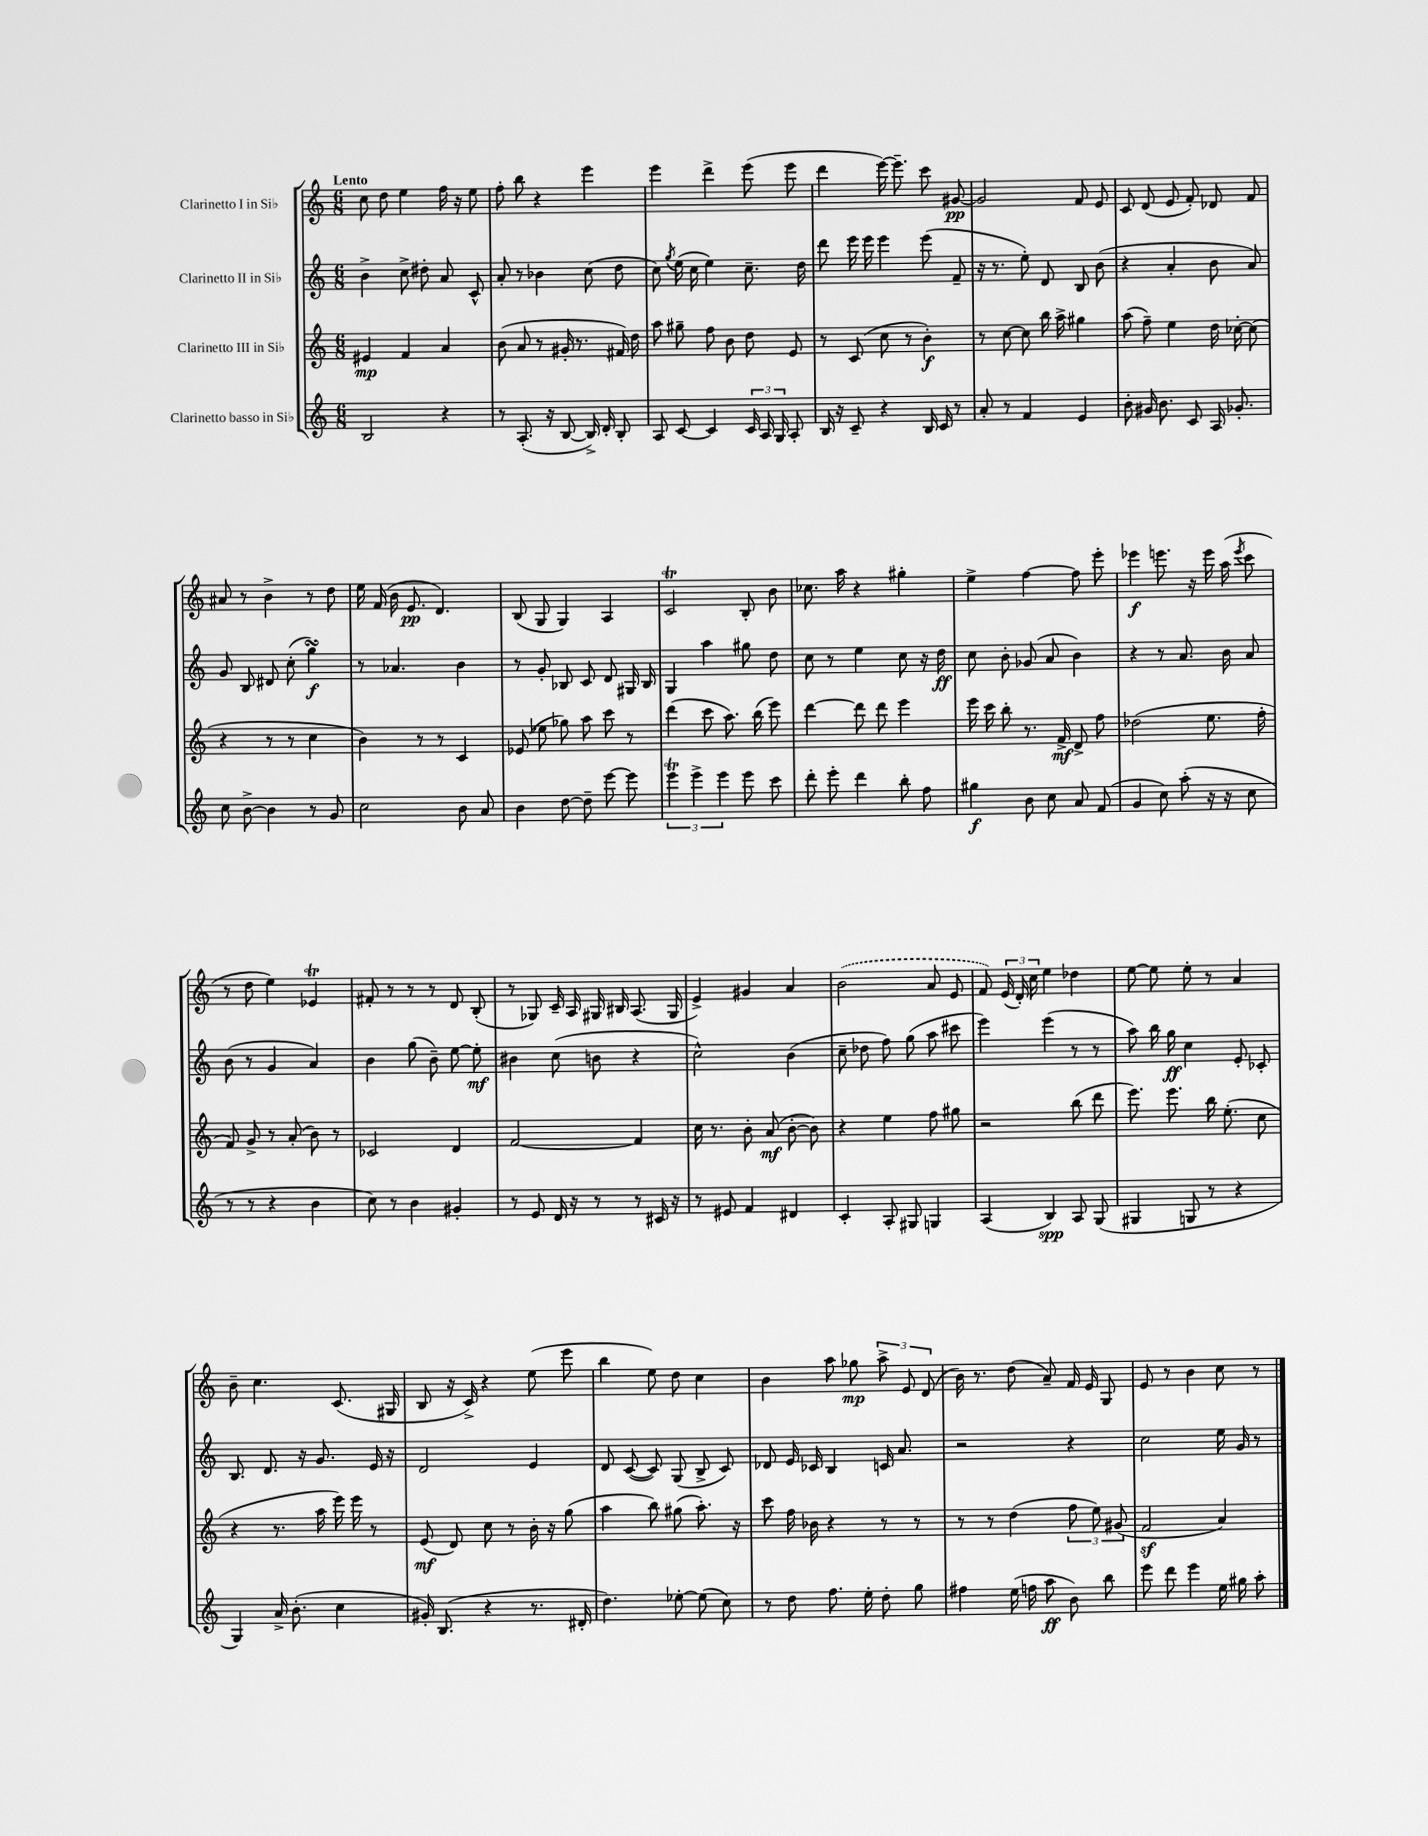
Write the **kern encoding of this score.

**kern	**dynam	**kern	**dynam	**kern	**dynam	**kern	**dynam
*part4	*part4	*part3	*part3	*part2	*part2	*part1	*part1
*staff4	*staff4	*staff3	*staff3	*staff2	*staff2	*staff1	*staff1
*I"Clarinetto basso in Si♭	*	*I"Clarinetto III in Si♭	*	*I"Clarinetto II in Si♭	*	*I"Clarinetto I in Si♭	*
*clefG2	*	*clefG2	*	*clefG2	*	*clefG2	*
*k[]	*	*k[]	*	*k[]	*	*k[]	*
*M6/8	*	*M6/8	*	*M6/8	*	*M6/8	*
=1	=1	=1	=1	=1	=1	=1	=1
!	!	!	!	!	!	!LO:TX:a:B:t=Lento	!
2B/	.	4e#X/	mp	4b^\	.	8cc\	.
.	.	.	.	.	.	8dd\	.
.	.	4f/	.	8cc^\	.	4ee\	.
.	.	.	.	8dd#X'\	.	.	.
4r	.	4a/	.	8a/	.	16ff\	.
.	.	.	.	.	.	16r	.
.	.	.	.	8c^^/	.	8ee\	.
=2	=2	=2	=2	=2	=2	=2	=2
8r	.	(8b\	.	8a'/	.	8ff'\	.
(8.A'/	.	8a/	.	8r	.	8bb\	.
.	.	8r	.	4b-X\	.	4r	.
16r	.	.	.	.	.	.	.
[8B/	.	16g#X'/	.	.	.	.	.
.	.	8.r	.	.	.	.	.
16B^/])	.	.	.	(8cc\	.	4eee\	.
16d'/	.	.	.	.	.	.	.
8B'/	.	16f#X/)	.	8dd\	.	.	.
.	.	16dd\	.	.	.	.	.
=3	=3	=3	=3	=3	=3	=3	=3
8A/	.	8aa\	.	8cc\)	.	4eee\	.
.	.	.	.	8qgg/	.	.	.
[8c/	.	8gg#X~\	.	(16ee\	.	.	.
.	.	.	.	16cc\	.	.	.
4c/]	.	8ff\	.	4ee\)	.	4ddd^\	.
.	.	8b\	.	.	.	.	.
24c/	.	8dd\	.	8.cc~\	.	(8eee\	.
24A/	.	.	.	.	.	.	.
24G/	.	.	.	.	.	.	.
8A'/	.	8e/	.	.	.	8eee\	.
.	.	.	.	16dd\	.	.	.
=4	=4	=4	=4	=4	=4	=4	=4
16B/	.	8r	.	8ddd\	.	4ddd\	.
16r	.	.	.	.	.	.	.
8c~/	.	(8c/	.	16eee\	.	.	.
.	.	.	.	16eee\	.	.	.
4r	.	8cc\	.	4eee\	.	[16eee\)	.
.	.	.	.	.	.	8.eee~\]	.
.	.	8r	.	.	.	.	.
16B/	.	4b'\)	f	(8eee\	.	8ccc\	.
16c/	.	.	.	.	.	.	.
8r	.	.	.	8f~/	.	[8g#X/	pp
=5	=5	=5	=5	=5	=5	=5	=5
8a'/	.	8r	.	16r	.	2g#/]	.
.	.	.	.	8.r	.	.	.
8r	.	[8cc\	.	.	.	.	.
4f/	.	8cc\]	.	8ee'\)	.	.	.
.	.	16bb\	.	8d/	.	.	.
.	.	16aa^\	.	.	.	.	.
4e/	.	4gg#X\	.	8B/	.	8f/	.
.	.	.	.	(8b\	.	8e/	.
=6	=6	=6	=6	=6	=6	=6	=6
8b'\	.	(8aa\	.	4r	.	8c/	.
16g#X/	.	8ff~\)	.	.	.	(8d/	.
8.b\	.	.	.	.	.	.	.
.	.	4ee\	.	4a'/	.	8e/	.
8c/	.	.	.	.	.	8f'/)	.
16A/	.	16dd\	.	8b\	.	8d-X/	.
8.g-X'/	.	[16cc-X'\	.	.	.	.	.
.	.	(8cc-\]	.	8a/)	.	8f/	.
!!LO:LB:g=z
=7	=7	=7	=7	=7	=7	=7	=7
8cc\	.	4r	.	8g/	.	8a#X/	.
[8b^\	.	.	.	8B/	.	8r	.
4b\]	.	8r	.	8d#X/	.	4b^\	.
.	.	8r	.	(8cc'\	.	.	.
8r	.	4cc\	.	4ggsSSS\)	f	8r	.
8g/	.	.	.	.	.	8dd\	.
=8	=8	=8	=8	=8	=8	=8	=8
2cc\	.	4b\)	.	8r	.	16ee\	.
.	.	.	.	.	.	(16f/	.
.	.	.	.	4.a-X/	.	16b\	.
.	.	.	.	.	.	8.e/	pp
.	.	8r	.	.	.	.	.
.	.	8r	.	.	.	4.d/)	.
8b\	.	4c/	.	4b\	.	.	.
8a/	.	.	.	.	.	.	.
=9	=9	=9	=9	=9	=9	=9	=9
4b\	.	(8e-X/	.	8r	.	(8B/	.
.	.	8ee-X\	.	8g'/	.	8G/	.
[8dd\	.	8gg-X\)	.	8B-X/	.	4G/)	.
8dd~\]	.	8aa\	.	8c/	.	.	.
[8eee\	.	8ccc\	.	8d/	.	4A/	.
8eee\]	.	8r	.	16G#X/	.	.	.
.	.	.	.	16B-/	.	.	.
=10	=10	=10	=10	=10	=10	=10	=10
6eeet\	.	(4ddd\	.	4G/	.	2cT/	.
6eee^\	.	.	.	.	.	.	.
.	.	8ccc\	.	4aa\	.	.	.
6eee\	.	.	.	.	.	.	.
.	.	8.aa\)	.	.	.	.	.
8eee\	.	.	.	8gg#X\	.	8B'/	.
.	.	(16bb\	.	.	.	.	.
8ccc\	.	8eee\)	.	8dd\	.	8b\	.
=11	=11	=11	=11	=11	=11	=11	=11
8ddd'\	.	[4ddd\	.	8cc\	.	8.cc-X\	.
8eee'\	.	.	.	8r	.	.	.
.	.	.	.	.	.	16aa\	.
4ddd\	.	8ddd\]	.	4ee\	.	4r	.
.	.	8ddd\	.	.	.	.	.
8bb'\	.	4eee\	.	8cc\	.	4gg#X'\	.
8ff\	.	.	.	16r	.	.	.
.	.	.	.	16dd\	ff	.	.
=12	=12	=12	=12	=12	=12	=12	=12
4gg#X\	f	16eee\	.	8cc\	.	4ee^\	.
.	.	16ccc\	.	.	.	.	.
.	.	8bb'\	.	8b'\	.	.	.
8b\	.	8.r	.	(8g-X/	.	[4ff\	.
8cc\	.	.	.	8a/	.	.	.
.	.	16f^/	mf	.	.	.	.
8a/	.	8d^/	.	4b\)	.	8ff\]	.
(8f/	.	8ff\	.	.	.	8eee'\	.
=13	=13	=13	=13	=13	=13	=13	=13
4g/	.	(2dd-X\	.	4r	.	4eee-X\	f
8cc\)	.	.	.	8r	.	8.eeen\	.
(8aa'\	.	.	.	8.a/	.	.	.
.	.	.	.	.	.	16r	.
16r	.	8.ee\	.	.	.	16eee\	.
16r	.	.	.	16b\	.	(16aa\	.
.	.	.	.	.	.	8qeee/	.
8cc\	.	.	.	8a/	.	8ccc\	.
.	.	16ff'\	.	.	.	.	.
!!LO:LB:g=z
=14	=14	=14	=14	=14	=14	=14	=14
8r	.	8f/)	.	(8b\	.	8r	.
8r	.	8g^/	.	8r	.	8dd\	.
4r	.	8r	.	4g/	.	4ee\)	.
.	.	(8a'/	.	.	.	.	.
4b\	.	8b\)	.	4a/)	.	4e-XT/	.
.	.	8r	.	.	.	.	.
=15	=15	=15	=15	=15	=15	=15	=15
8cc\)	.	2c-X/	.	4b\	.	8f#X'/	.
8r	.	.	.	.	.	8r	.
4b\	.	.	.	(8gg\	.	8r	.
.	.	.	.	8b~\)	.	8r	.
4g#X'/	.	4d/	.	[8ee\	.	8d/	.
.	.	.	.	8ee'\]	mf	(8B'/	.
=16	=16	=16	=16	=16	=16	=16	=16
8r	.	[2f/	.	4b#X\	.	8r	.
8e/	.	.	.	.	.	8G-X/)	.
16d/	.	.	.	(8cc\	.	16c~/	.
16r	.	.	.	.	.	16A/	.
8r	.	.	.	8bn\	.	16G#X/	.
.	.	.	.	.	.	16B#X/	.
8r	.	4f/]	.	4r	.	(8.A/	.
16c#X/	.	.	.	.	.	.	.
16r	.	.	.	.	.	16G#/	.
=17	=17	=17	=17	=17	=17	=17	=17
8r	.	16cc\	.	2cc^^\)	.	4e^/)	.
.	.	8.r	.	.	.	.	.
8e#X/	.	.	.	.	.	.	.
4f/	.	8b'\	.	.	.	4g#X/	.
.	.	(8a/	mf	.	.	.	.
4d#X/	.	[8b'\	.	(4b\	.	4a/	.
.	.	8b\])	.	.	.	.	.
=18	=18	=18	=18	=18	=18	=18	=18
4c'/	.	4r	.	8cc~\	.	(2b\	.
.	.	.	.	8dd-X\	.	.	.
8A'/	.	4ee\	.	8ff\)	.	.	.
8G#X/	.	.	.	(8gg\	.	.	.
4Gn/	.	8ff\	.	8aa\	.	8a/	.
.	.	8gg#X\	.	8ccc#X\	.	8e/	.
=19	=19	=19	=19	=19	=19	=19	=19
(4A/	.	2r	.	4eee\)	.	8f/)	.
.	.	.	.	.	.	(24e/	.
.	.	.	.	.	.	24d'/)	.
.	.	.	.	.	.	24cc\	.
4B/)	spp	.	.	(4eee\	.	4ee\	.
8A/	.	(8bb\	.	8r	.	4dd-X\	.
(8G/	.	8ddd\	.	8r	.	.	.
=20	=20	=20	=20	=20	=20	=20	=20
4G#X/	.	8.eee\)	.	8aa\)	.	[8ee\	.
.	.	.	.	16bb\	.	8ee\]	.
.	.	8.eee\	.	16gg\	ff	.	.
8Gn/	.	.	.	4cc\	.	8ee'\	.
8r	.	16bb\	.	.	.	8r	.
.	.	(8.ee'\	.	.	.	.	.
4r	.	.	.	8e'/	.	4a/	.
.	.	8cc\	.	8c-X'/	.	.	.
!!LO:LB:g=z
=21	=21	=21	=21	=21	=21	=21	=21
4G/)	.	4r	.	8.B/	.	8b~\	.
.	.	.	.	.	.	4.cc\	.
.	.	.	.	8.d/	.	.	.
16a^/	.	8.r	.	.	.	.	.
(8.b'\	.	.	.	.	.	.	.
.	.	.	.	16r	.	.	.
.	.	16aa\	.	8.g/	.	.	.
4cc\	.	16eee\)	.	.	.	(8.c/	.
.	.	16eee\	.	.	.	.	.
.	.	8r	.	16e/	.	.	.
.	.	.	.	16r	.	16G#X/	.
=22	=22	=22	=22	=22	=22	=22	=22
16g#X'/)	.	(8e/	mf	2d/	.	8B/	.
(8.B/	.	.	.	.	.	.	.
.	.	8d/)	.	.	.	16r	.
.	.	.	.	.	.	16c^/)	.
4r	.	8cc\	.	.	.	4r	.
.	.	8r	.	.	.	.	.
8.r	.	16b'\	.	4e/	.	(8ee\	.
.	.	16r	.	.	.	.	.
.	.	(8gg\	.	.	.	8eee\	.
16d#X'/	.	.	.	.	.	.	.
=23	=23	=23	=23	=23	=23	=23	=23
4.dd\)	.	4aa\	.	8d/	.	4bb\	.
.	.	.	.	([8c/	.	.	.
.	.	8bb\)	.	8c/])	.	8ee\)	.
[8ee-X'\	.	(8gg#X\	.	(8G/	.	8dd\	.
(8ee-\]	.	8.aa'\)	.	8B^/	.	4cc\	.
8cc\)	.	.	.	8c/)	.	.	.
.	.	16r	.	.	.	.	.
=24	=24	=24	=24	=24	=24	=24	=24
8r	.	8ccc\	.	8d-X/	.	4b\	.
8dd\	.	16ff\	.	16e/	.	.	.
.	.	16b-X\	.	16c-X/	.	.	.
8.ff\	.	4r	.	4B/	.	8aa\	.
.	.	.	.	.	.	8gg-X\	mp
16ee'\	.	.	.	.	.	.	.
8dd'\	.	8r	.	16cn/	.	12aa^\	.
.	.	.	.	8.a/	.	.	.
.	.	.	.	.	.	12e/	.
8gg\	.	8r	.	.	.	.	.
.	.	.	.	.	.	(12d/	.
=25	=25	=25	=25	=25	=25	=25	=25
4ff#X\	.	8r	.	2r	.	16b\)	.
.	.	.	.	.	.	8.r	.
.	.	8r	.	.	.	.	.
(16ee\	.	(4dd\	.	.	.	(8dd\	.
16ffn\	.	.	.	.	.	.	.
8aa\	ff	.	.	.	.	8a~/)	.
8b\)	.	12ff\	.	4r	.	16f/	.
.	.	.	.	.	.	16e/	.
.	.	12ee\)	.	.	.	.	.
8bb\	.	.	.	.	.	8G/	.
.	.	(12g#X/	.	.	.	.	.
=26	=26	=26	=26	=26	=26	=26	=26
8eee\	.	2fz/	.	2cc\	.	8e/	.
8ddd\	.	.	.	.	.	8r	.
4eee\	.	.	.	.	.	4b\	.
16ee\	.	4a/)	.	16ee\	.	8cc\	.
16gg#X\	.	.	.	16g/	.	.	.
8aa'\	.	.	.	8r	.	8r	.
==	==	==	==	==	==	==	==
*-	*-	*-	*-	*-	*-	*-	*-
